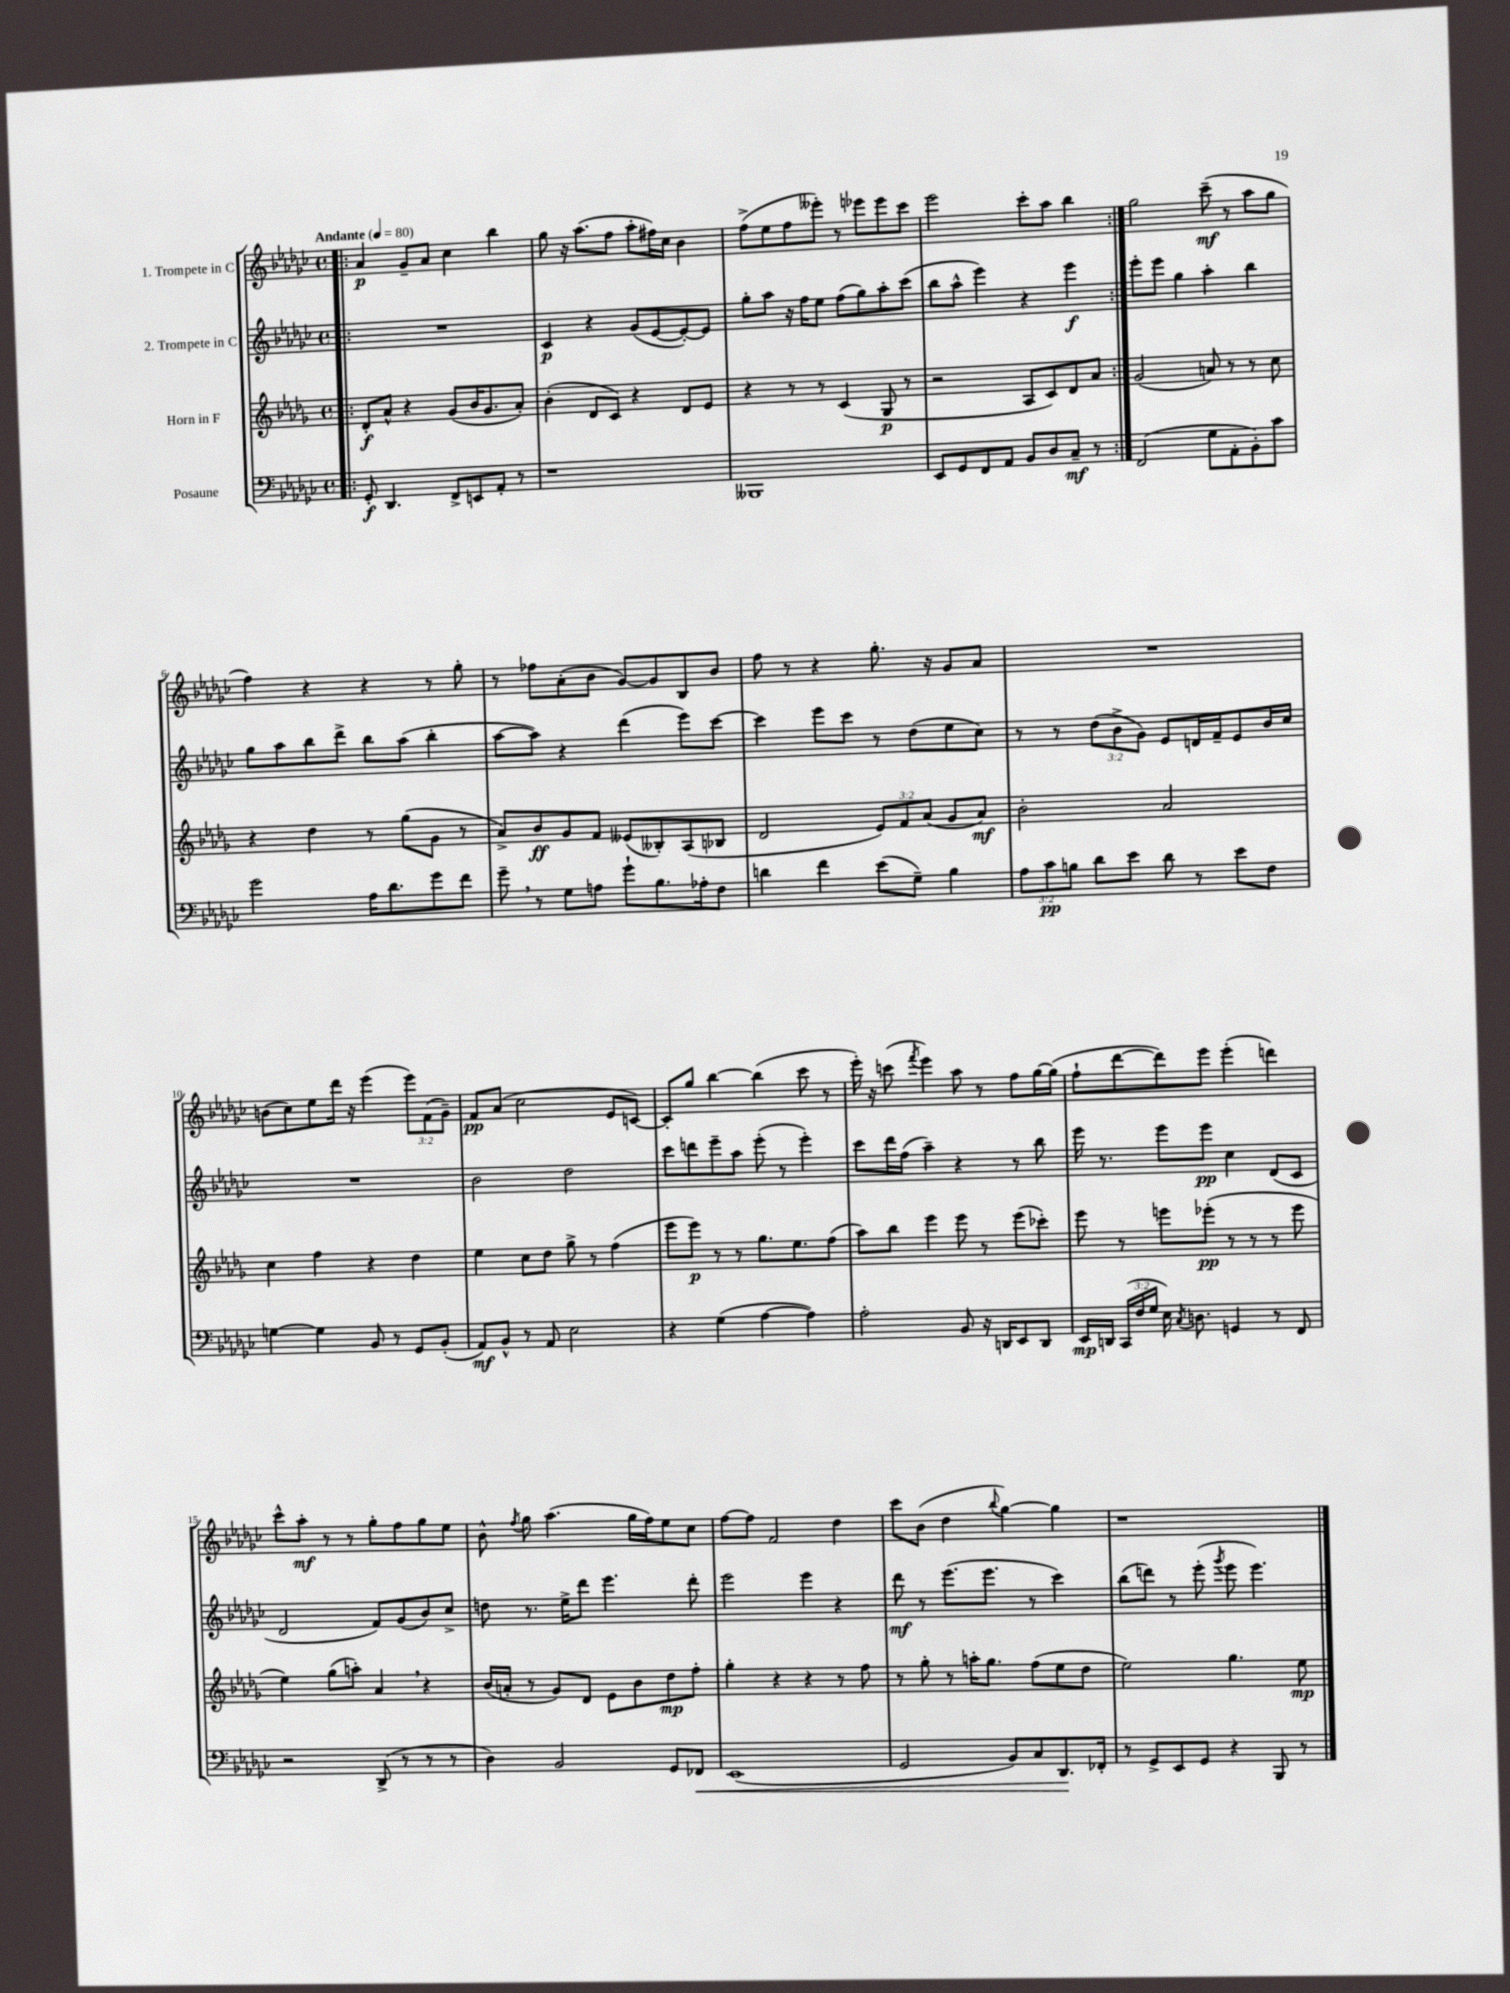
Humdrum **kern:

**kern	**kern	**kern	**kern
*staff4	*staff3	*staff2	*staff1
*clefF4	*clefG2	*clefG2	*clefG2
*k[b-e-a-d-g-c-]	*k[b-e-a-d-g-]	*k[b-e-a-d-g-c-]	*k[b-e-a-d-g-c-]
*M4/4	*M4/4	*M4/4	*M4/4
*met(c)	*met(c)	*met(c)	*met(c)
*MM80	*MM80	*MM80	*MM80
=!|:	=!|:	=!|:	=!|:
8GG-'	8d-'	1r	4a-
4.DD-	8a-^^	.	.
.	4r	.	8g-~
.	.	.	8a-
8FF^	(8g-	.	4cc-
8EE	16b-	.	.
.	8.g-	.	.
8AA-'	.	.	4bb-
8r	8a-')	.	.
=	=	=	=
1r	(4b-'	4c-	8gg-
.	.	.	16r
.	.	.	(8.aa-
.	8d-	4r	.
.	8c)	.	8ff
.	4r	(8g-	8aa-'
.	.	[8e-	16ff#)
.	.	.	16cc-
.	8d-	8e-'_)	4b-
.	8e-	8e-]	.
=	=	=	=
1BBB--	4r	8gg-'	(8ff^
.	.	8aa-	8ee-
.	8r	16r	8ff
.	.	16ff	.
.	8r	8ee-	8eee--')
.	(4c	(8ff	8r
.	.	8gg-)	8eee-
.	8G-	8aa-'	8eee-
.	8r	(8ccc-	8ccc-
=	=	=	=
8EE-	2r	8bb-	2eee-
8GG-	.	8aa-^^	.
8FF	.	4eee-)	.
8AA-	.	.	.
8BB-	8A-	4r	8ccc-'
8D-	8c)	.	8aa-
8C-~	8d-	4eee-	4bb-
8r	8a-	.	.
=:|!	=:|!	=:|!	=:|!
(2FF	(2g-	8eee-'	2gg-
.	.	8eee-	.
.	.	4gg-	.
8G-	8a)	4aa-'	(8ccc-~
8AA-'	8r	.	8r
8BB-')	8r	4bb-	8aa-
8c-	8cc	.	8gg-
=	=	=	=
2g-	4r	8gg-	4ff)
.	.	8aa-	.
.	4dd-	8bb-	4r
.	.	8ddd-^	.
16A-	8r	8bb-	4r
8.d-	.	.	.
.	(8gg-	(8aa-	.
8g-	8g-	4bb-'	8r
8f	8r	.	8gg-'
=	=	=	=
8g-~	8a-^)	[8aa-	8r
8r	8b-	8aa-])	8ff-
8G-	8g-	4r	(8a-'
8A	8f	.	8b-
8g-`	(8e--	(4ddd-	[8g-)
8.B-	8B--')	.	8g-]
.	(8A-	8eee-)	8B-
16A-'	.	.	.
8F	8B-	[8ccc-	8b-
=	=	=	=
4d	2d-	4ccc-]	8ff
.	.	.	8r
4f	.	8eee-	4r
.	.	8ccc-	.
(8e-	12e-)	8r	8.gg-'
.	12f	.	.
8G-~)	.	(8dd-	.
.	(12a-	.	.
.	.	.	16r
4B-	8g-	8ee-	8g-
.	8a-)	8cc-)	8a-
=	=	=	=
12A-	2b-'	8r	1r
12c-	.	.	.
.	.	8r	.
12B	.	.	.
8d-	.	(12dd-	.
.	.	12b-^	.
8e-	.	.	.
.	.	12g-)	.
8d-	2a-	8e-	.
8r	.	16d	.
.	.	16f~	.
8e-	.	8e-	.
8F	.	16b-	.
.	.	16cc-	.
=	=	=	=
[4G	4cc	1r	(8b
.	.	.	8cc-)
4G]	4ff	.	8ee-
.	.	.	16ddd-
.	.	.	16r
8BB-	4r	.	(4eee-
8r	.	.	.
8GG-	4dd-	.	12eee-)
.	.	.	(12f
(8BB-'	.	.	.
.	.	.	12g-~)
=	=	=	=
8AA-)	4ee-	2b-	8f
8BB-^^	.	.	(8a-
8r	8cc	.	2cc-
8AA-	8dd-	.	.
2E-	8gg-^	2dd-	.
.	8r	.	.
.	(4ff	.	8e-
.	.	.	[8c)
=	=	=	=
4r	8eee-	8ccc-	8c']
.	8eee-)	8ddd	8gg-
(4G-	8r	8eee-~	[4bb-
.	8r	8aa-	.
[4A-	8.gg-	(8eee-'	(4bb-]
.	.	8r	.
.	8.ee-	.	.
4A-])	.	4eee-')	8ccc-
.	(8ff	.	8r
=	=	=	=
2A-'	8aa-)	8ccc-	16eee-')
.	.	.	16r
.	8bb-	16ddd-	(8ccc
.	.	(16ff	.
.	.	.	8qfff
.	4eee-	4aa-~)	4eee-)
8BB-	8eee-	4r	8aa-
16r	8r	.	8r
16DD	.	.	.
8EE-	(8eee-	8r	8ff
8DD	8ccc-')	8bb-	[16gg-
.	.	.	(16gg-]
=	=	=	=
16EE-	8eee-	16eee-	8ff`
16DD	.	8.r	.
(24CC-	8r	.	[8ddd-
24F	.	.	.
24G-	.	.	.
16E-)	8eee	8eee-	8ddd-])
8qC-	.	.	.
8.D	.	.	.
.	(8eee-'	8eee-	8eee-
4GG	8r	4cc-	(4eee-'
.	8r	.	.
8r	8r	(8d-	4ddd)
8FF	8eee-	8c-	.
=	=	=	=
2r	4ee-)	2d-	8ccc-^^
.	.	.	8aa-'
.	(8gg-	.	8r
.	8aa')	.	8r
(8DD-^	4a-	8f)	8gg-'
8r	.	(8g-	8ff
8r	4r	8b-)	8gg-
8r	.	8cc-^	8ee-
=	=	=	=
4D-)	(16b-	8dd	8b-^^
.	16a'	.	.
.	.	.	8qff
.	8r	8.r	8gg-
2BB-	8g-)	.	(4.aa-
.	.	16ee-^	.
.	8d-	8ddd-	.
.	8e-	4.eee-	.
.	8b-	.	16gg-
.	.	.	16ff)
8GG-	8dd-	.	8ee-
8FF-	8ff'	8ddd-'	8cc-
=	=	=	=
(1EE-	4gg-'	2eee-	[8ff
.	.	.	8ff]
.	4r	.	2f
.	4r	4eee-	.
.	8r	4r	4dd-
.	8ff	.	.
=	=	=	=
2GG-	8r	8ddd-	8ccc-
.	8gg-'	8r	(8b-
.	8r	(8.eee-	4dd-
.	16aa'	.	.
.	8.gg-	8.eee-	.
.	.	.	8qqbb-
8BB-)	.	.	[4gg-)
8C-	(8ff	8r	.
8.DD-	8ee-	4ccc-)	4gg-]
.	8dd-	.	.
16FF-'	.	.	.
=	=	=	=
8r	2ee-)	(8bb-	1r
8GG-^	.	8ddd)	.
8EE-	.	8r	.
8GG-	.	(8eee-'	.
.	.	8qggg-	.
4r	4.gg-	8eee-	.
.	.	4.eee-)	.
8BBB-	.	.	.
8r	8ee-	.	.
==	==	==	==
*-	*-	*-	*-
